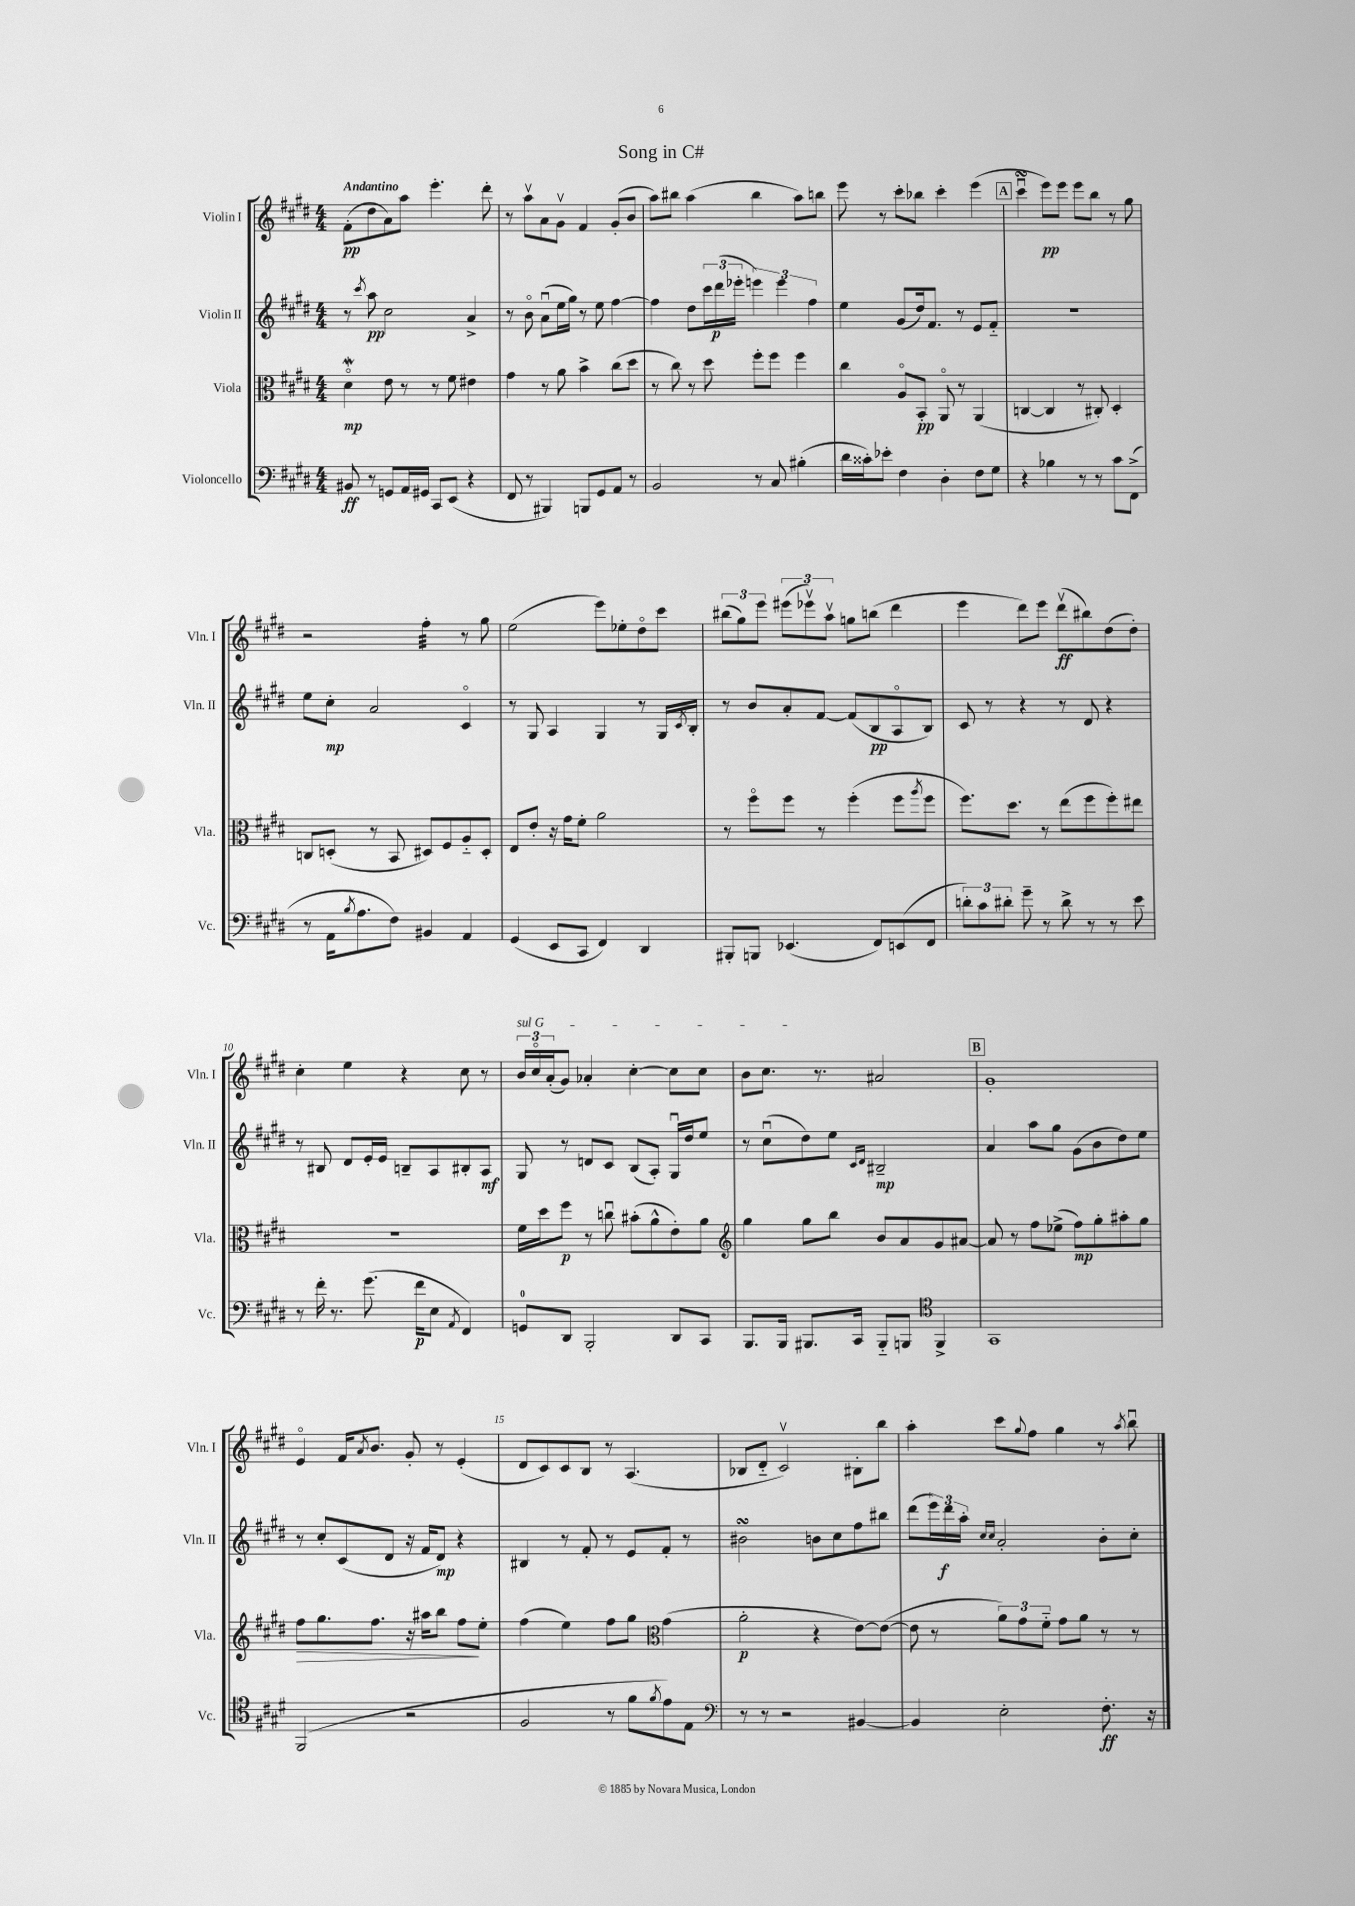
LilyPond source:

\header { title = "Song in C#" }
<<
\new StaffGroup <<
\new Staff = "s0" \with { instrumentName = "Violin I" shortInstrumentName = "Vln. I" } {
    \clef treble \key e \major \numericTimeSignature \time 4/4 \tempo "Andantino"
    fis'8-.\pp( dis''8 a'8) a''8 e'''4.-. dis'''8-. |
    r8 a''8\upbow a'8 gis'8\upbow fis'4 gis'8-.( b'8 |
    a''8) bis''8 a''4( bis''4 a''8) b''8 |
    e'''8 r8 cis'''8-. bes''8 cis'''4-. e'''4( |
    \mark \markup { \box "A" } cis'''4\downbow\turn e'''8\pp) e'''8 e'''8 b''8 r8 gis''8 |
    r2 fis''4:32-. r8 gis''8 |
    e''2( e'''8) ees''8-. dis''8\flageolet cis'''8 |
    \tuplet 3/2 { bis''8( gis''8) e'''8 } \tuplet 3/2 { eis'''8( ees'''8\upbow) a''8\upbow } g''8 b''8( dis'''4 |
    e'''4 dis'''8) e'''8 dis'''8\upbow\ff( bis''8) dis''8( dis''8-.) |
    cis''4-. e''4 r4 cis''8 r8 |
    \tuplet 3/2 { \once \override TextSpanner.bound-details.left.text = \markup { \italic "sul G" } b'16\startTextSpan cis''16\flageolet a'16-.( } gis'8) aes'4-. cis''4~-. cis''8 cis''8 |
    b'8 cis''8.\stopTextSpan r8. ais'2 |
    \mark \markup { \box "B" } gis'1-. |
    e'4\flageolet fis'16 \acciaccatura { a'8 } b'8. gis'8-. r8 e'4-.( |
    dis'8 cis'8) cis'8 b8 r8 a4.( |
    bes8 dis'8-_ cis'2\upbow) bis8-. b''8 |
    a''4-. cis'''8 \appoggiatura { gis''8 } fis''8 gis''4 r8 \acciaccatura { a''8 } b''8\downbow \bar "|." |
}
\new Staff = "s1" \with { instrumentName = "Violin II" shortInstrumentName = "Vln. II" } {
    \clef treble \key e \major \numericTimeSignature \time 4/4
    r8 \acciaccatura { cis'''8 } a''8\pp cis''2 a'4-> |
    r8 b'8\flageolet a'8\downbow( e''16 gis''16) r8 e''8 fis''4~ |
    fis''4 dis''8 \tuplet 3/2 { cis'''16 dis'''16\p( ees'''16-. } \tuplet 3/2 { e'''4) e'''4 fis''4 } |
    e''4 gis'8( dis''16) fis'8. r8 e'8 fis'8-_ |
    \mark \markup { \box "A" } R1 |
    e''8 cis''8-.\mp a'2 cis'4\flageolet |
    r8 gis8 a4 gis4 r8 gis16 \acciaccatura { cis'8 } b16-. |
    r8 b'8 a'8-. fis'8~ fis'8( b8\pp a8\flageolet b8) |
    cis'8 r8 r4 r8 dis'8 r4 |
    r8 bis8 dis'8 e'16-. e'16 b8-- a8 bis8-. a8\mf |
    gis8 r8 d'8 cis'8 b8( a8-.) gis16\downbow dis''16 e''8 |
    r8 cis''8\downbow( dis''8) e''8 \grace { cis'16 dis'16 } bis2--\mp |
    \mark \markup { \box "B" } a'4 a''8 gis''8 gis'8( b'8 dis''8) e''8 |
    r8 cis''8-. cis'8( dis'8 r16 fis'16 dis'8\mp) r4 |
    bis4 r8 fis'8-. r8 e'8 fis'8-. r8 |
    bis'2\turn b'8 cis''8 fis''8 bis''8 |
    dis'''8( \tuplet 3/2 { e'''16) dis'''16\f a''16-. } \grace { cis''16 cis''16 } a'2-. b'8-. cis''8-. \bar "|." |
}
\new Staff = "s2" \with { instrumentName = "Viola" shortInstrumentName = "Vla." } {
    \clef alto \key e \major \numericTimeSignature \time 4/4
    dis'4\flageolet\mordent\mp e'8 r8 r8 fis'8 eis'4 |
    gis'4 r8 a'8 b'4-> cis''8( dis''8 |
    r8 cis''8) r8 dis''8 fis''8-. fis''8 fis''4 |
    cis''4 a8\flageolet b,8-.\pp a,8\flageolet r8 a,4( |
    \mark \markup { \box "A" } c4~ c4 r8 cis8-.) dis4-. |
    c8 d8-.( r8 b,8 dis8) fis8 a8-_ dis8-. |
    e8 e'8-. r16 gis'16 fis'8-. a'2 |
    r8 fis''8\flageolet fis''8 r8 fis''4-.( fis''8 \acciaccatura { a''8 } fis''8 |
    fis''8.) dis''8. r8 e''8( fis''8 fis''8-.) eis''8 |
    R1 |
    fis'16 dis''16 fis''8\p r8 c''8\downbow bis'8-.( a'8-^ e'8-.) a'8 |
    \clef treble gis''4 gis''8 b''8 b'8 a'8 gis'8 ais'8~ |
    \mark \markup { \box "B" } ais'8 r8 fis''8 ees''8->( fis''8\mp) gis''8-. ais''8-. gis''8 |
    fis''8\> gis''8. fis''8. r16 ais''16 b''8 fis''8\! e''8-. |
    fis''4( e''4) fis''8 gis''8 \clef alto gis'4( |
    a'2-.\p r4 e'8~) e'8~( |
    e'8 r8 \tuplet 3/2 { a'8) gis'8 fis'8-_ } gis'8 a'8 r8 r8 \bar "|." |
}
\new Staff = "s3" \with { instrumentName = "Violoncello" shortInstrumentName = "Vc." } {
    \clef bass \key e \major \numericTimeSignature \time 4/4
    bis,8\ff r8 g,8 a,16 gis,16 cis,8 e,8( r4 |
    fis,8 r8 bis,,4) b,,8 gis,8 a,8 r8 |
    b,2 r8 cis8 bis4-.( |
    dis'16 cisis'16-.) ees'8-. fis4 dis4-. fis8 gis8 |
    \mark \markup { \box "A" } r4 bes4 r8 r8 cis'8 fis,8->( |
    r8 a,16 \acciaccatura { b8 } a8. fis8) bis,4 a,4 |
    gis,4( e,8 cis,8 fis,4) dis,4 |
    bis,,8-. b,,8 ees,4.( fis,8) e,8( fis,8 |
    \tuplet 3/2 { d'8-.) cis'8 dis'8-. } gis'8-- r8 dis'8-> r8 r8 e'8 |
    r8 fis'16-. r8. gis'8.( fis'16\p e8 \acciaccatura { a,8 } fis,4) |
    g,8-0 dis,8 b,,2-. dis,8 cis,8 |
    b,,8. b,,16 bis,,8. cis,16 bis,,8-_ b,,8 \clef tenor fis,4-> |
    \mark \markup { \box "B" } gis,1 |
    fis,2( r2 |
    fis2 r8 fis'8 \acciaccatura { fis'8 } e'8) e8 |
    \clef bass r8 r8 r2 bis,4~ |
    bis,4 e2-. fis8.-.\ff r16 \bar "|." |
}
>>
>>
\layout { \context { \Score \override BarNumber.break-visibility = ##(#f #t #t) barNumberVisibility = #(every-nth-bar-number-visible 5) } }
